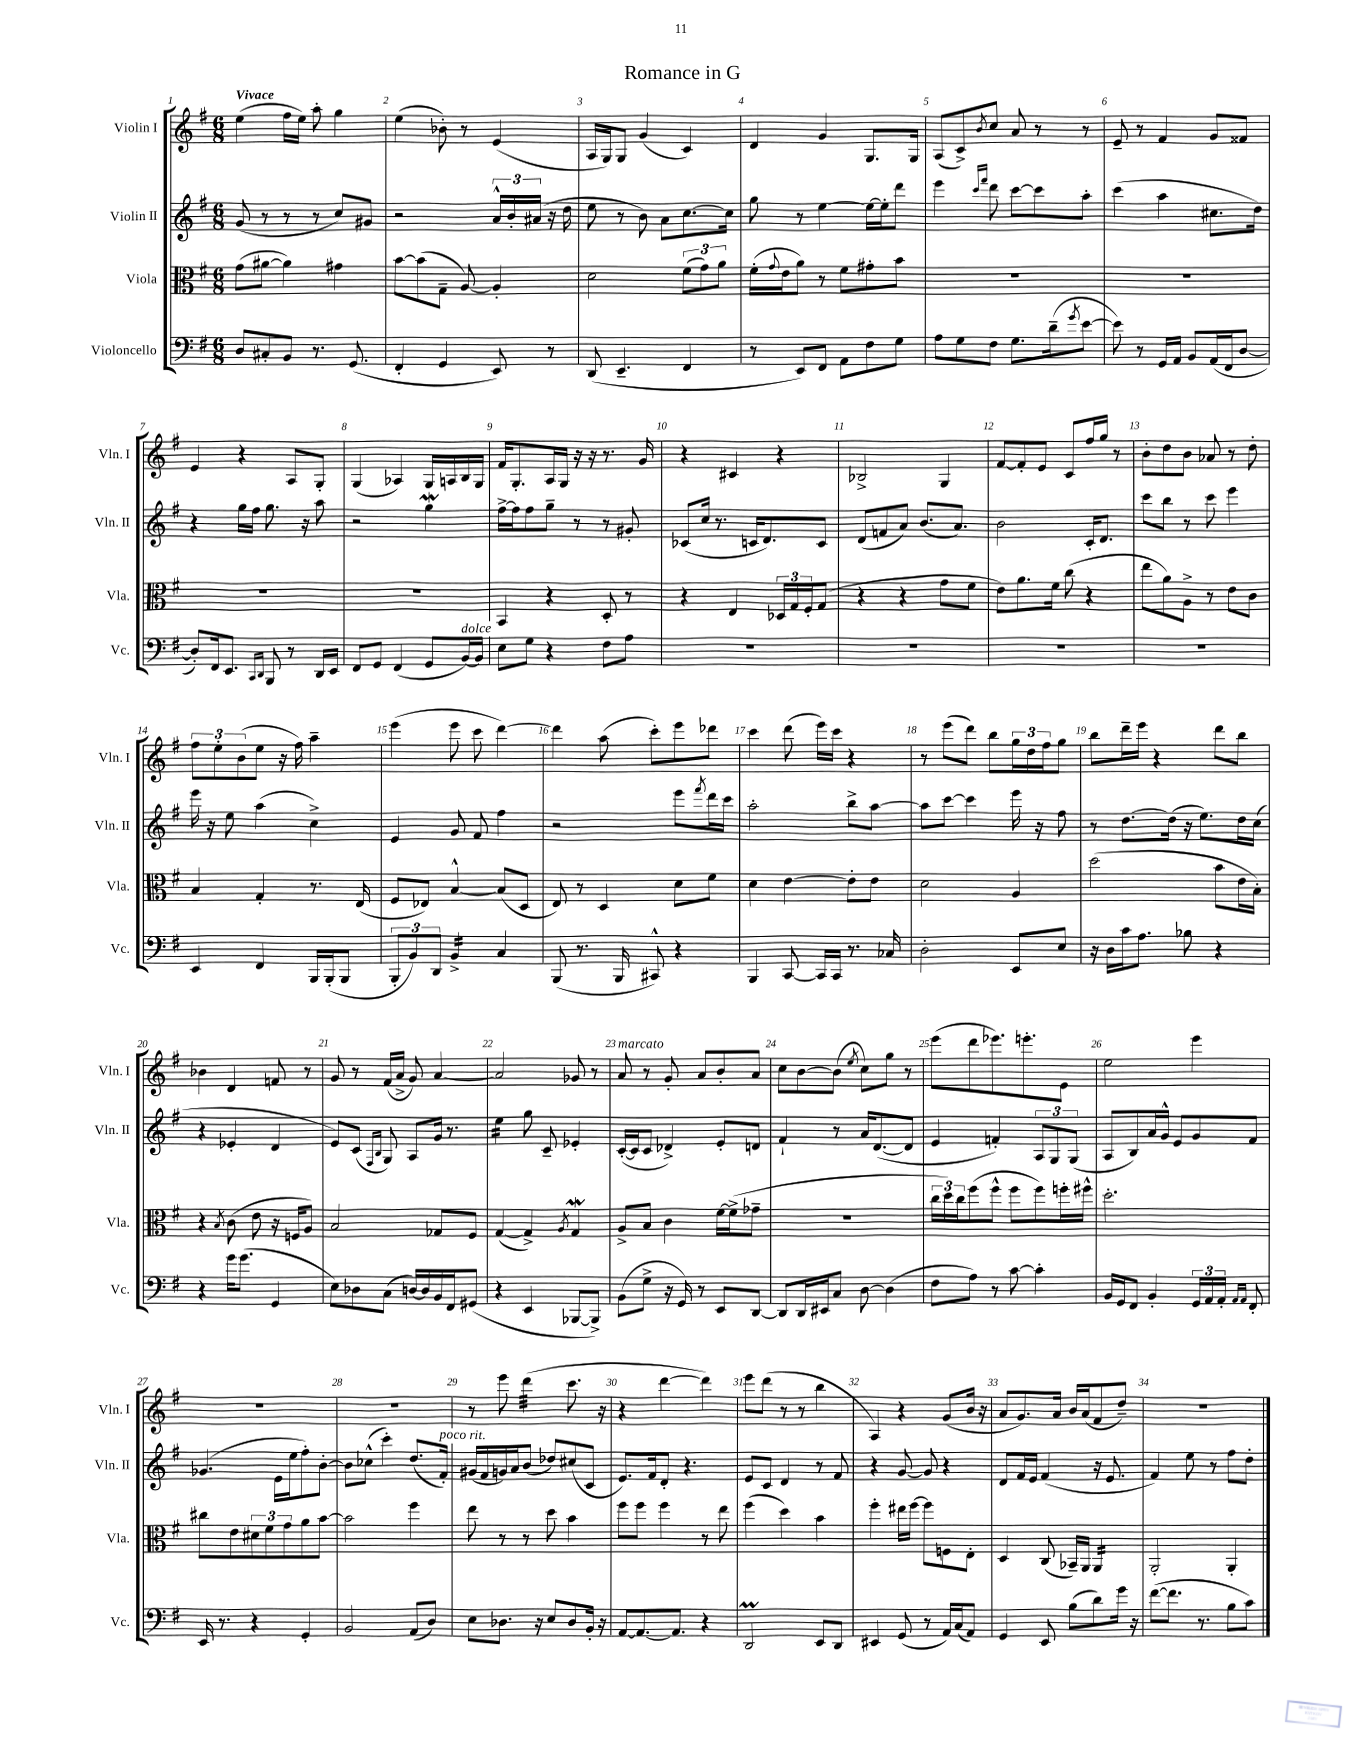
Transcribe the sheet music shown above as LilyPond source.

\header { title = "Romance in G" }
<<
\new StaffGroup <<
\new Staff = "s0" \with { instrumentName = "Violin I" shortInstrumentName = "Vln. I" } {
    \clef treble \key g \major \numericTimeSignature \time 6/8 \tempo "Vivace"
    e''4( fis''16 e''16) a''8-. g''4 |
    e''4( bes'8-.) r8 e'4( |
    a16 g16) g8 g'4( c'4) |
    d'4 g'4 g8. g16 |
    a8( c'8->) \acciaccatura { b'8 } c''8 a'8 r8 r8 |
    e'8-- r8 fis'4 g'8 fisis'8 |
    e'4 r4 a8 g8-. |
    g4( aes4) g16 a16 b16 g16 |
    fis'16 g8.-. a16 g16 r16 r16 r8. g'16 |
    r4 cis'4 r4 |
    bes2-> g4 |
    fis'8~ fis'8-. e'8 c'8 fis''16 g''16 r8 |
    b'8-. d''8 b'8 aes'8 r8 d''8-. |
    \tuplet 3/2 { fis''8 e''8-. b'8( } e''8 r16 fis''16) a''4-- |
    e'''4( e'''8 c'''8 d'''4~) |
    d'''4 a''8( c'''8-.) e'''8 des'''8 |
    c'''4 d'''8( e'''16) c'''16 r4 |
    r8 e'''8( d'''8) b''8 \tuplet 3/2 { g''16 d''16 fis''16 } g''8 |
    b''8 d'''16-- e'''16 r4 d'''8 b''8 |
    bes'4 d'4 f'8 r8 |
    g'8 r8 fis'16( a'16-> g'8) a'4~ |
    a'2 ges'8 r8 |
    a'8^\markup { \italic "marcato" } r8 g'8-. a'8 b'8-. a'8 |
    c''8 b'8~ b'8( \acciaccatura { e''8 } c''8) g''8 r8 |
    e'''8( d'''8 ees'''8.) e'''8.-. e'8 |
    e''2 e'''4 |
    R2. |
    R2. |
    r8 e'''8 d'''4:32( c'''8. r16 |
    r4 d'''4~ d'''4) |
    e'''8 d'''8( r8 r8 b''4 |
    a4) r4 g'8( b'16 r16 |
    a'8 g'8.) a'16 b'16 a'16( fis'8 d''8--) |
    R2. \bar "|." |
}
\new Staff = "s1" \with { instrumentName = "Violin II" shortInstrumentName = "Vln. II" } {
    \clef treble \key g \major \numericTimeSignature \time 6/8
    g'8( r8 r8 r8 c''8) gis'8 |
    r2 \tuplet 3/2 { a'16-^ b'16-. ais'16( } r16 d''16 |
    e''8 r8 b'8) a'8 c''8.~ c''16 |
    g''8 r8 e''4~ e''16~ e''16-. d'''8 |
    e'''4 \grace { c'''16 fis'''16 } d'''8 c'''8~ c'''8 a''8-. |
    c'''4( a''4 cis''8. d''16) |
    r4 g''16 fis''16 g''8. r16 a''8 |
    r2 g''4\mordent |
    fis''16~-> fis''16 fis''8 g''8-- r8 r8 gis'8-. |
    ces'8( c''16 r8. c'16 d'8.) c'8 |
    d'8( f'8 a'8) b'8.( a'8.) |
    b'2 c'16-. d'8. |
    c'''8 b''8 r8 c'''8 e'''4 |
    e'''16 r16 e''8 a''4( c''4->) |
    e'4 g'8 fis'8 fis''4 |
    r2 e'''8 \acciaccatura { fis'''8 } d'''16 c'''16 |
    a''2-. b''8-> a''8~ |
    a''8 c'''8~ c'''4 e'''16 r16 fis''8 |
    r8 d''8.~ d''16( r16 e''8.) d''16 c''16( |
    r4 ees'4-. d'4 |
    e'8) c'8( \grace { fis16 b16 } g8) a8 g'16 r8. |
    e''4:16 g''8 c'8-- ees'4-. |
    c'16~-.( c'16 c'8 des'4->) e'8-. d'8 |
    fis'4-! r8 a'16 d'8.~( d'8 |
    e'4 f'4-.) \tuplet 3/2 { a8 g8 g8( } |
    a8 b8) a'16 g'16-^ e'8 g'8 fis'8 |
    ges'4.( e'16 e''16 fis''8-.) b'8~-. |
    b'8 ces''8-^( c'''4-.) d''8.( fis'16-.^\markup { \italic "poco rit." }) |
    gis'16( fis'16 g'16) a'16 b'8( des''8) cis''8( c'8 |
    e'8.) fis'16 d'8-. r4. |
    e'8 c'8 d'4 r8 fis'8 |
    r4 g'8~ g'8 r4 |
    d'8 fis'16 e'16 fis'4( r16 e'8. |
    fis'4) e''8 r8 fis''8 d''8-. \bar "|." |
}
\new Staff = "s2" \with { instrumentName = "Viola" shortInstrumentName = "Vla." } {
    \clef alto \key g \major \numericTimeSignature \time 6/8
    g'8( ais'8~ ais'4) gis'4 |
    b'8~ b'8( g8-- a8~) a4-. |
    d'2 \tuplet 3/2 { fis'8( g'8) a'8 } |
    fis'16-.( \appoggiatura { g'8 } e'16 a'8) r8 fis'8 gis'8-. b'8 |
    R2. |
    R2. |
    R2. |
    R2. |
    b,4 r4 d8-. r8 |
    r4 e4 \tuplet 3/2 { des16 g16 fis16-. } g8( |
    r4 r4 g'8 fis'8 |
    e'8) a'8. fis'16 c''8( r4 |
    e''8 a'8) a8-> r8 e'8 c'8 |
    b4 g4-. r8. e16( |
    fis8 ees8) b4~-^ b8( d8 |
    e8) r8 d4 d'8 fis'8 |
    d'4 e'4~ e'8-. e'8 |
    d'2 a4 |
    d''2( b'8 e'16 b16-.) |
    r4 \acciaccatura { b8 } c'8( e'8 r16 f16 a8) |
    b2 ges8 fis8 |
    g4~( g4->) \acciaccatura { a8 } g4\mordent |
    a8-> b8 c'4 fis'16~ fis'16->( ges'8-- |
    R2. |
    \tuplet 3/2 { c''16 d''16) c''16 } fis''8( fis''8-^ fis''8 fis''8) f''16-. fis''16-^ |
    d''2.-. |
    cis''8 e'8 \tuplet 3/2 { dis'8 fis'8 g'8 } a'8 b'8~ |
    b'2 fis''4 |
    e''8 r8 r8 d''8 b'4 |
    fis''8 fis''8 fis''4 r8 e''8 |
    fis''4( d''4) b'4 |
    fis''4-. eis''16 fis''16~ fis''8 f8 e8-. |
    d4 c8( bes,16--) a,16 a,4:16 |
    a,2-. a,4-. \bar "|." |
}
\new Staff = "s3" \with { instrumentName = "Violoncello" shortInstrumentName = "Vc." } {
    \clef bass \key g \major \numericTimeSignature \time 6/8
    d8 cis8-. b,8 r8. g,8.( |
    fis,4-. g,4 e,8) r8 |
    d,8( e,4.-- fis,4 |
    r8 e,8) fis,8 a,8 fis8 g8 |
    a8 g8 fis8 g8. d'16--( \acciaccatura { g'8 } e'8~ |
    e'8) r8 g,16 a,16 b,8 a,16( fis,16 d8~ |
    d8-.) fis,16 e,8. \grace { c,16 d,16 } b,,8 r8 d,16 e,16 |
    fis,8 g,8 fis,4( g,8 b,16~^\markup { \italic "dolce" }) b,16 |
    e8 g8 r4 fis8 a8 |
    R2. |
    R2. |
    R2. |
    R2. |
    e,4 fis,4 b,,16 b,,16-.( b,,8 |
    \tuplet 3/2 { b,,8-. b,8) d,8 } b,4:16-> c4 |
    b,,8( r8. b,,16 cis,8-^) r4 |
    b,,4 c,8~ c,16 c,16 r8. ces16 |
    d2-. e,8 e8 |
    r16 d16 c'16 a8. bes8 r4 |
    r4 g'16 g'8.( g,4 |
    e8) des8 c8( d16~) d16 b,16 fis,16 gis,8( |
    r4 e,4 bes,,8~ bes,,8->) |
    b,8( g8-> r16 g,16) r8 e,8 d,8~ |
    d,8 d,16 eis,16 c8 d8~ d4( |
    fis8 a8) r8 c'8~ c'4-. |
    b,16 g,16 fis,8 b,4-. \tuplet 3/2 { g,16 a,16 a,16-. } \grace { a,16 a,16 } fis,8-. |
    e,16 r8. r4 g,4-. |
    b,2 a,8( d8) |
    e8 des8. r16 e8 des8 b,16-. r16 |
    a,8~ a,8.~ a,8. r4 |
    d,2\prall e,8 d,8 |
    eis,4 g,8( r8 a,16) c16( a,8) |
    g,4 e,8 b8( d'8) g'16 r16 |
    fis'8~( fis'8. r8. b8 c'8) \bar "|." |
}
>>
>>
\layout { \context { \Score \override BarNumber.break-visibility = ##(#f #t #t) barNumberVisibility = #all-bar-numbers-visible } }
